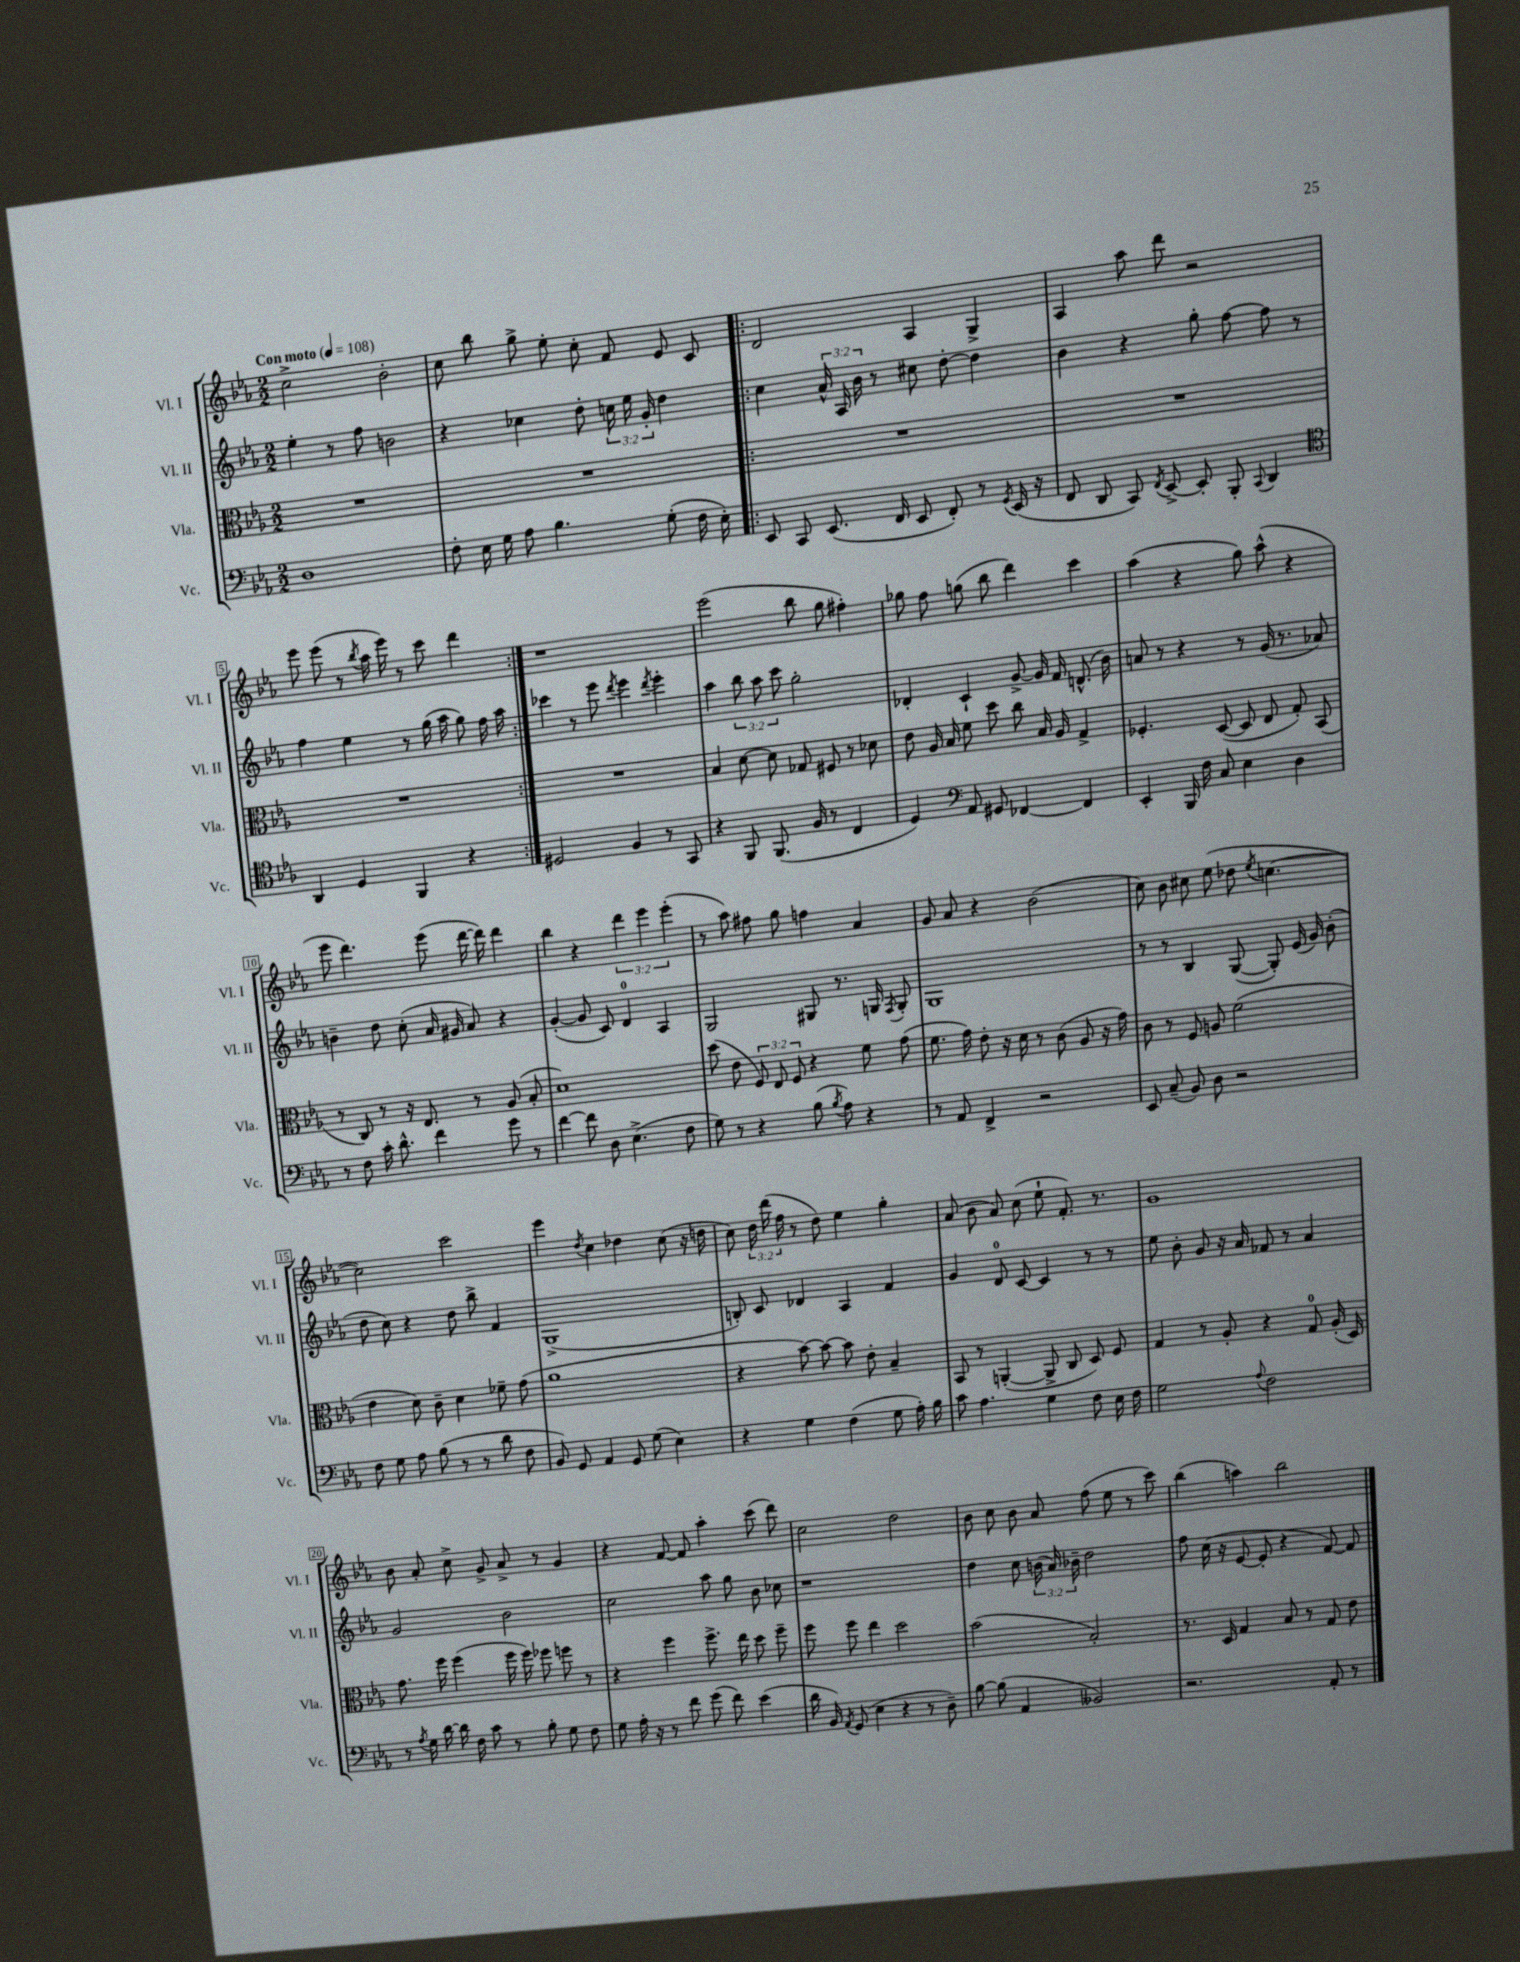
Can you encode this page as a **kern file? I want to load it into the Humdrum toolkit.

**kern	**kern	**kern	**kern
*part4	*part3	*part2	*part1
*staff4	*staff3	*staff2	*staff1
*I"Vc.	*I"Vla.	*I"Vl. II	*I"Vl. I
*I'Vc.	*I'Vla.	*I'Vl. II	*I'Vl. I
*clefF4	*clefC3	*clefG2	*clefG2
*k[b-e-a-]	*k[b-e-a-]	*k[b-e-a-]	*k[b-e-a-]
*M2/2	*M2/2	*M2/2	*M2/2
*MM108	*MM108	*MM108	*MM108
=1	=1	=1	=1
!	!	!	!LO:TX:a:B:t=Con moto
1D	1r	4ee-'\	2cc^\
.	.	8r	.
.	.	8ff\	.
.	.	2bn\	2b-'\
=2	=2	=2	=2
8F'\	1r	4r	8cc\
16E-\	.	.	8bb-\
16G\	.	.	.
8A-\	.	4cc-X\	8gg^\
4.B-\	.	.	8ee-'\
.	.	8dd'\	8cc'\
.	.	24ccn\	8f/
.	.	24ee-\	.
.	.	24g'/	.
(8G'\	.	4dd\	8e-/
16F\	.	.	8c/
16E-'\)	.	.	.
=3!|:	=3!|:	=3!|:	=3!|:
8EE-/	1r	4cc\	2d/
8CC/	.	.	.
(8.EE-/	.	24a-^^/	.
.	.	24A-/	.
.	.	24b-\	.
.	.	8r	.
16FF/	.	.	.
8EE-/	.	8cc#X\	4A-/
8FF'/)	.	[8dd'\	.
8r	.	4dd\]	4G^/
8qGG/	.	.	.
(16EE-/	.	.	.
16r	.	.	.
=4	=4	=4	=4
8FF/	1r	4b-\	4A-/
8DD/	.	.	.
8CC/)	.	4r	8aa-\
8qFF/	.	.	.
[8EE-^/	.	.	8ddd\
8EE-'/]	.	8gg'\	2r
8BBB-'/	.	[8ff\	.
8qqCC/	.	.	.
4DD/	.	8ff\]	.
.	.	8r	.
!!LO:LB:g=z
=5	=5	=5	=5
*clefC4	*	*	*
4AA-/	1r	4ff\	8eee-\
.	.	.	(8eee-\
4D/	.	4ee-\	8r
.	.	.	8qbb-/
.	.	.	16aa-\
.	.	.	16eee-\)
4FF/	.	8r	8r
.	.	(16gg\	8ccc\
.	.	16aa-\	.
4r	.	8gg\)	4ddd\
.	.	16ff\	.
.	.	16aa-\	.
=6:|!	=6:|!	=6:|!	=6:|!
2D#X/	1r	4ccc-X\	1r
.	.	8r	.
.	.	8eee-\	.
.	.	8qddd/	.
4F/	.	4eee-\	.
.	.	8qddd/	.
8r	.	4eee-'\	.
8GG/	.	.	.
=7	=7	=7	=7
4r	4B-/	4aa-\	(2eee-\
8FF/	[8d\	12bb-\	.
.	.	12aa-\	.
(8.FF/	8d\]	.	.
.	.	12ccc\	.
.	8G-X/	2gg'\	8bb-\
16F/	.	.	.
8r	8F#X/	.	8gg\
4C/	8r	.	4ff#X'\)
.	8d-X\	.	.
=8	=8	=8	=8
4D/)	8e-\	4d-X'/	8gg-X\
.	16A-/	.	8ff\
.	16B-/	.	.
*clefF4	*	*	*
8AA-/	8f\	4c`/	(8ggn\
8GG#X/	8dd\	.	8bb-\
[4FF-X/	8cc\	[8g^/	4ddd\)
.	16B-/	16g/]	.
.	16A-/	16f/	.
4FF-/]	4G^/	(8.dn^^/	4ccc\
.	.	16b-\)	.
=9	=9	=9	=9
4EE-'/	4.F-X'/	8an/	(4aa-\
.	.	8r	.
16BBB-/	.	4r	4r
16F\	.	.	.
8C/	([8D/	.	.
4E-\	8D/]	8r	8gg\)
.	8E-/	(16g/	(8aa-^^\
.	.	8.r	.
4D\	8G'/)	.	4r
.	(8BB-/	8a-X/)	.
!!LO:LB:g=z
=10	=10	=10	=10
8r	8r	4bn~\	8eee-\
8F\	8C/)	.	4.ddd\)
16c'\	8r	8dd\	.
8.d^^\	.	.	.
.	16r	(8cc'\	.
.	8.E-/	.	.
4f\	.	16a-/	(8eee-\
.	.	16g#X/	.
.	8r	8a-/)	[16ddd\
.	.	.	16ddd\])
8g\	(8A-/	4r	4ddd\
8r	8B-'/	.	.
=11	=11	=11	=11
[4f\	1d)	([4g'/	4bb-\
8f\]	.	8g/]	4r
8D\	.	8c/)	.
(4.E-^\	.	4d/	6ddd\
.	.	.	6eee-\
.	.	4A-/	.
.	.	.	(6eee-'\
8F\	.	.	.
=12	=12	=12	=12
8G\)	(8dd\	2G/	8r
8r	8e-\	.	8aa-\)
4r	12F/)	.	8ff#X\
.	12E-/	.	.
.	.	.	8gg\
.	12F/	.	.
(8B-\	4r	8G#X/	4ffn\
8qB-/	.	.	.
8A-\)	.	8.r	.
4r	8f\	.	4a-/
.	.	16Gn/	.
.	.	8qF/	.
.	(8g\	8G'/	.
=13	=13	=13	=13
8r	8.f\	1G	8g/
8AA-/	.	.	8a-/
.	16g\)	.	.
4FF^/	8e-'\	.	4r
.	16r	.	.
.	16d\	.	.
2r	8r	.	(2b-\
.	(8c\	.	.
.	8A-/	.	.
.	16r	.	.
.	16g\)	.	.
=14	=14	=14	=14
8EE-/	8c\	8r	8cc\)
(8C~/	8r	8r	8b-\
8BB-/)	8F/	4B-/	8cc#X\
8D\	8An/	.	(8ee-\
2r	(2f\	([8G/	8dd-X\
.	.	.	8qee-/
.	.	8G'/])	[4.ccn\
.	.	(16e-/	.
.	.	16g/)	.
.	.	(8b-'\	.
!!LO:LB:g=z
=15	=15	=15	=15
8F\	4e-\	8dd\	2cc\])
8G\	.	8cc\)	.
8A-\	8d\)	4r	.
(8B-\	8c~\	.	.
8r	4d\	8dd\	2ccc\
8r	.	8bb-^\	.
8d\	8f-X~\	4f/	.
8F\	(8g\	.	.
=16	=16	=16	=16
8BB-/)	1a-	(1G^	4eee-\
8GG/	.	.	.
.	.	.	8qdd/
4AA-/	.	.	4cc\
8GG/	.	.	4dd-X\
(8G\	.	.	.
4E-\)	.	.	(8cc\
.	.	.	16r
.	.	.	16ddn\
=17	=17	=17	=17
4r	4r	8Bn'/)	8cc\)
.	.	8c/	24dd\
.	.	.	(24ddd\
.	.	.	24ff\
4G\	[8b-\)	4d-X/	8r
.	8b-\_	.	8dd\)
(4F\	8b-\]	4A-/	4ee-\
.	8e-'\	.	.
8G\	4B-~/	4f/	4gg'\
16A-'\)	.	.	.
16B-\	.	.	.
=18	=18	=18	=18
8c\	8BB-/	4g/	(8a-/
4.A-\	8r	.	8b-\
.	([4AAn'/	8d/	8a-/)
.	.	[8c/	(8cc\
4G\	8AA^/]	4c/]	8ee-`\
.	8C/	.	8.f'/)
8F\	8D/)	8r	.
.	.	.	8.r
16E-\	8F/	8r	.
16F\	.	.	.
=19	=19	=19	=19
2G\	4G/	8ee-\	1g
.	.	8b-'\	.
.	8r	8g/	.
.	8A-'/	16r	.
.	.	16a-/	.
8qqA-/	.	.	.
2F\	4r	8f-X/	.
.	.	8r	.
.	8G/	4a-/	.
.	(16A-'/	.	.
.	16D/)	.	.
!!LO:LB:g=z
=20	=20	=20	=20
8r	8.g\	2g/	8b-\
8qA-/	.	.	.
16G\	.	.	8a-'/
[16d\	16ff\	.	.
16d\]	(4ff\	.	8cc^\
16F\	.	.	.
8c\	.	.	8g^/
8r	16ff\	2b-\	8a-^/
.	16ff\)	.	.
8B-'\	8ff-X\	.	8r
8G\	8ffn\	.	4g/
8F\	8r	.	.
=21	=21	=21	=21
8G\	4r	2cc\	4r
16A-'\	.	.	.
16r	.	.	.
8r	4ff\	.	[8f/
8f\	.	.	8f/]
(8g\	8.ff^\	8aa-\	4aa-'\
8f\)	.	8gg\	.
.	16ee-\	.	.
(4e-\	8dd\	8b-\	(8ccc\
.	8ff~\	8cc-X\	8ddd\)
=22	=22	=22	=22
16d\	8ff\	1r	2cc\
16BB-/)	.	.	.
8qAA-/	.	.	.
(8GG/	8ff\	.	.
4E-\	4ee-\	.	.
4r	2dd\	.	2dd\
8r	.	.	.
8D~\)	.	.	.
=23	=23	=23	=23
[8B-\	(2b-\	4dd\	8b-\
(8B-\]	.	.	8cc\
4AA-/	.	8cc\	8b-\
.	.	(24bn\	8a-/
.	.	24a-/)	.
.	.	24b-X~\	.
2BB--X/)	2B-'/)	2dd\	(8ff\
.	.	.	8ee-\
.	.	.	8r
.	.	.	8ccc\)
=24	=24	=24	=24
2.r	8.r	8ff\	(4bb-\
.	.	(16cc\	.
.	16D/	16r	.
.	4G/	[8e-/	4aan\)
.	.	8e-'/]	.
.	8B-/	4r	2bb-\
.	8r	.	.
8AA-'/	8G/	[8f/)	.
8r	8e-\	8f/]	.
==	==	==	==
*-	*-	*-	*-
